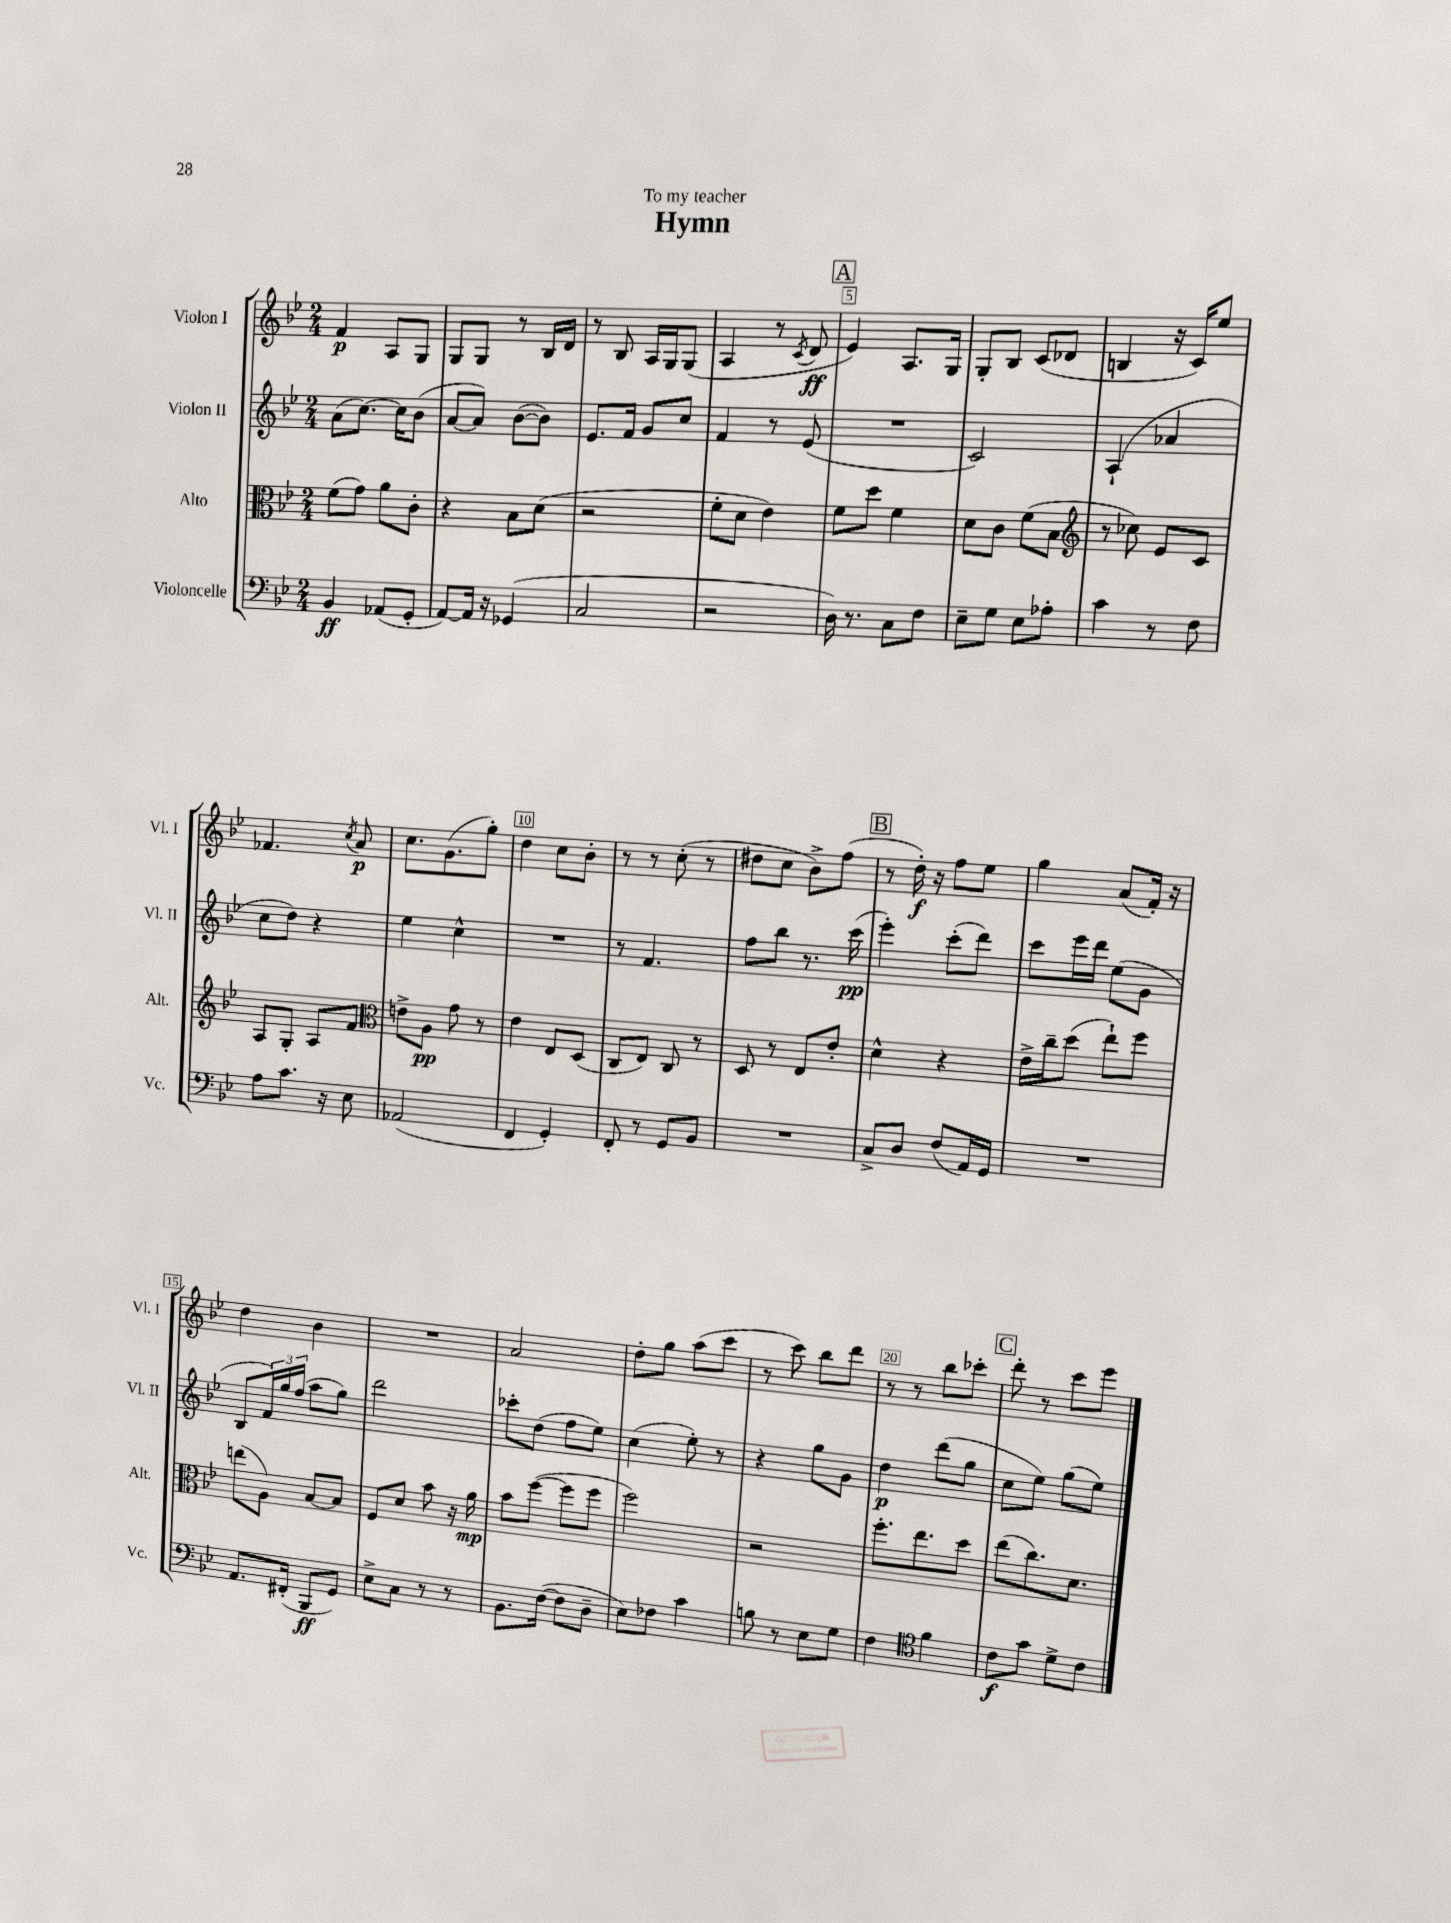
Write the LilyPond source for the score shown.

\header { title = "Hymn" dedication = "To my teacher" }
<<
\new StaffGroup <<
\new Staff = "s0" \with { instrumentName = "Violon I" shortInstrumentName = "Vl. I" } {
    \clef treble \key bes \major \numericTimeSignature \time 2/4
    f'4\p a8 g8 |
    g8 g8 r8 bes16 d'16 |
    r8 bes8 a16 g16 g8( |
    a4 r8 \acciaccatura { c'8 } d'8\ff |
    \mark \markup { \box "A" } ees'4) a8. g16 |
    g8-. bes8 c'8( des'8 |
    b4 r16 c'16) ees''8 |
    fes'4. \acciaccatura { c''8 } a'8\p |
    c''8. g'8.( g''8-.) |
    d''4 c''8 bes'8-. |
    r8 r8 c''8-.( r8 |
    dis''8 c''8 bes'8->) f''8( |
    \mark \markup { \box "B" } r8 d''16-.\f) r16 f''8 ees''8 |
    g''4 a'8( f'16-.) r16 |
    d''4 bes'4 |
    R2 |
    a'2 |
    d''8-. g''8 a''8( c'''8 |
    r8 c'''8) bes''8 d'''8 |
    r8 r8 bes''8 ces'''8-. |
    \mark \markup { \box "C" } d'''8-. r8 c'''8 ees'''8 \bar "|." |
}
\new Staff = "s1" \with { instrumentName = "Violon II" shortInstrumentName = "Vl. II" } {
    \clef treble \key bes \major \numericTimeSignature \time 2/4
    a'8( c''8.~) c''16 bes'8( |
    a'8~ a'8) bes'8~( bes'8) |
    ees'8. f'16 g'8 c''8 |
    f'4 r8 ees'8( |
    \mark \markup { \box "A" } R2 |
    c'2) |
    a4-!( aes'4 |
    c''8 d''8) r4 |
    ees''4 c''4-^ |
    R2 |
    r8 f'4. |
    f''8 bes''8 r8. c'''16\pp( |
    \mark \markup { \box "B" } ees'''4-.) c'''8-.( d'''8) |
    c'''8 ees'''16 d'''16 ees''8( g'8 |
    bes8 \tuplet 3/2 { f'16) g''16 f''16( } a''8 g''8) |
    d'''2 |
    ces'''8-. d''8( f''8 ees''8) |
    c''4( ees''8-.) r8 |
    r4 g''8 g'8 |
    d''4\p d'''8( g''8 |
    \mark \markup { \box "C" } c''8 ees''8) g''8( ees''8) \bar "|." |
}
\new Staff = "s2" \with { instrumentName = "Alto" shortInstrumentName = "Alt." } {
    \clef alto \key bes \major \numericTimeSignature \time 2/4
    f'8( g'8) a'8 c'8-. |
    r4 bes8 d'8( |
    r2 |
    f'8-. d'8 ees'4) |
    \mark \markup { \box "A" } f'8 d''8 f'4 |
    d'8 c'8 f'8( bes8 |
    \clef treble r8 ces''8) ees'8 c'8 |
    a8 g8-. a8 f'8 |
    \clef alto e'8-> a8\pp g'8 r8 |
    ees'4 ees8 d8( |
    c8 ees8) c8 r8 |
    d8 r8 ees8 ees'8-. |
    \mark \markup { \box "B" } d'4-^ r4 |
    ees'16-> c''16-- d''8( ees''8-!) f''8 |
    e''8( a8) bes8~ bes8 |
    f8 d'8 bes'8 r16 a'16\mp |
    bes'8 f''8~( f''8 f''8 |
    f''2) |
    r2 |
    f''8.-. ees''8. d''8 |
    \mark \markup { \box "C" } ees''8( c''8.) d'8. \bar "|." |
}
\new Staff = "s3" \with { instrumentName = "Violoncelle" shortInstrumentName = "Vc." } {
    \clef bass \key bes \major \numericTimeSignature \time 2/4
    bes,4\ff aes,8( g,8-. |
    a,8~) a,16 r16 ges,4( |
    c2 |
    r2 |
    \mark \markup { \box "A" } d16) r8. c8 f8 |
    ees8-- g8 ees8 aes8-. |
    c'4 r8 f8 |
    a8 c'8. r16 ees8 |
    aes,2( |
    f,4 g,4-.) |
    f,8-. r8 g,8 bes,8 |
    R2 |
    \mark \markup { \box "B" } c8-> d8 f8( a,16) g,16 |
    R2 |
    a,8. fis,16-.( bes,,8\ff g,8) |
    ees8-> c8 r8 r8 |
    bes,8. f16~( f8 d8-- |
    ees8) fes8 c'4 |
    b8 r8 ees8 g8 |
    f4 \clef tenor f'4 |
    \mark \markup { \box "C" } c'8\f g'8 d'8-> c'8 \bar "|." |
}
>>
>>
\layout { \context { \Score \override BarNumber.break-visibility = ##(#f #t #t) barNumberVisibility = #(every-nth-bar-number-visible 5) \override BarNumber.stencil = #(make-stencil-boxer 0.1 0.3 ly:text-interface::print) } }
